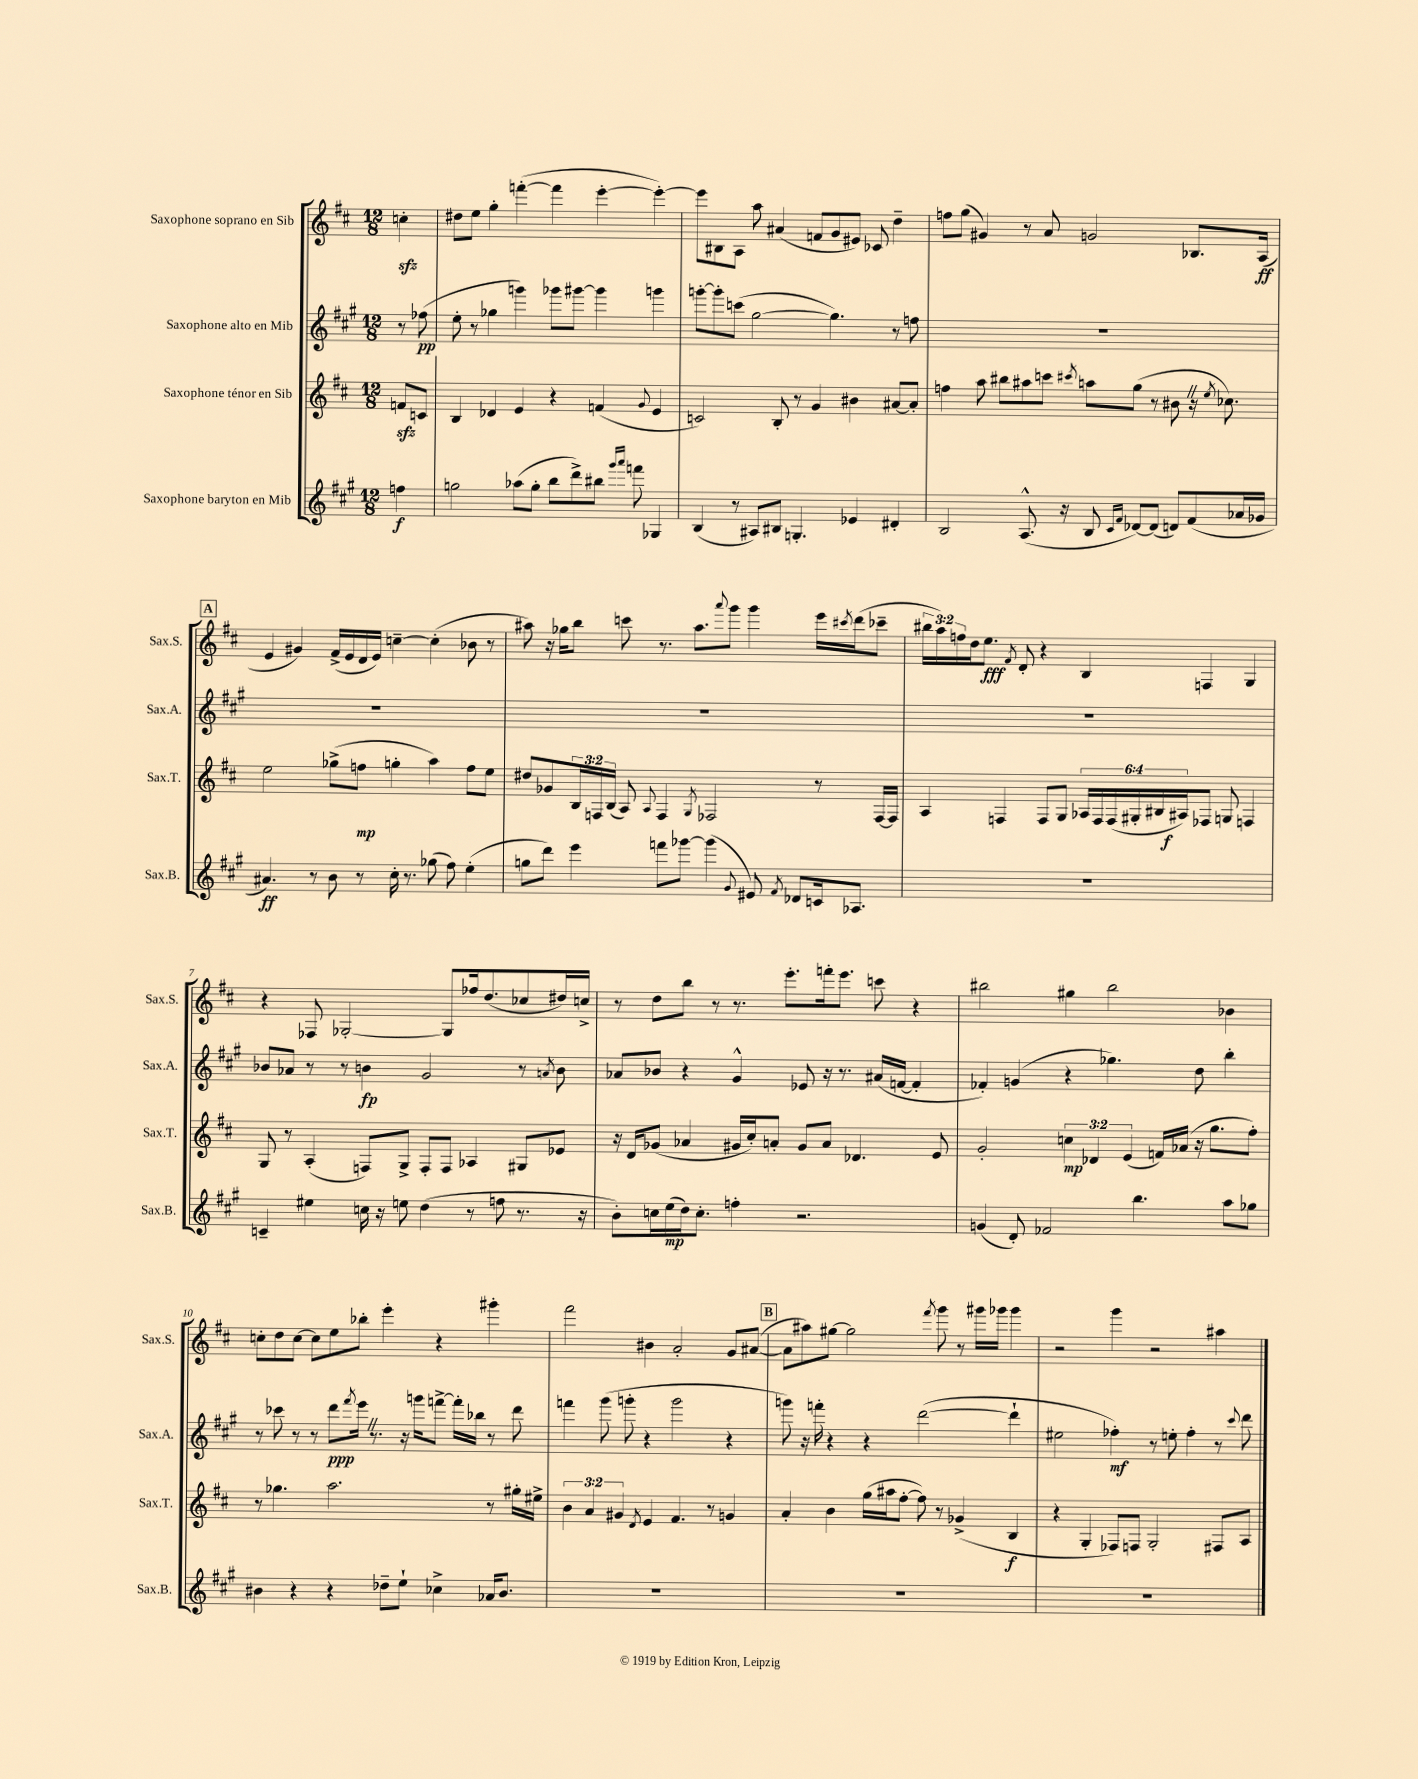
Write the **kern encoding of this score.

**kern	**kern	**kern	**kern
*staff4	*staff3	*staff2	*staff1
*clefG2	*clefG2	*clefG2	*clefG2
*k[f#c#g#]	*k[f#c#]	*k[f#c#g#]	*k[f#c#]
*M12/8	*M12/8	*M12/8	*M12/8
4ff	8f	8r	4cc'
.	8c	(8ff-	.
=	=	=	=
2gg	4B	8ee'	8dd#
.	.	8r	8ee
.	4d-	4gg-	4gg'
(8aa-	4e	4ggg)	([4fff'
8gg'	.	.	.
8bb	4r	8ggg-	4fff]
8ddd^)	.	[8ggg#	.
8bb#	(4f	4ggg#]	[4eee'
16qqggg#	.	.	.
16qqaaa	.	.	.
8fff	.	.	.
.	8qqg	.	.
4G-	4e	4ggg	4eee'_)
=	=	=	=
(4B	2c)	[8ggg'	8eee]
.	.	8ggg']	8B#
8r	.	(8ccc	8A
8A#)	.	[2gg#	8aa
8B#	8B'	.	(4a#
4.G'	8r	.	.
.	4g	.	8f
.	.	4.gg#])	8g
4e-	4b#	.	8e#)
.	.	.	8c-
4d#'	[8a#	8r	4dd~
.	8a#']	8ff	.
=	=	=	=
2B	4ff	1.r	8ff
.	.	.	(8gg
.	8aa	.	4g#)
.	8bb#	.	.
(8.A^^	8aa#	.	8r
.	8ccc	.	8a
16r	.	.	.
.	8qccc#	.	.
8B	8aa	.	2g
16qqc#	.	.	.
16qqf#	.	.	.
[8d-)	(8gg	.	.
(8d-]	8r	.	.
8d)	8b#	.	.
(8f#	16r	.	8.B-
.	8qee	.	.
.	8.cc-)	.	.
16a-	.	.	.
16g-	.	.	(16A
=	=	=	=
4.a#)	2ee	1.r	4e
.	.	.	4g#)
8r	.	.	.
8b	(8gg-^	.	(16f#^
.	.	.	16e
8r	8ff	.	16d
.	.	.	16e)
16cc#'	4gg'	.	[4cc~
8.r	.	.	.
(8gg-	4aa)	.	(4cc']
8ff#)	.	.	.
(4ee'	8ff	.	8b-
.	8ee	.	8r
=	=	=	=
8gg	8dd#	1.r	8aa#)
8ddd)	8g-	.	16r
.	.	.	16gg-
4eee	24B	.	8bb
.	24F	.	.
.	(24B	.	.
.	8A)	.	8ccc
.	8qqA	.	.
8fff	4F	.	8.r
[8ggg-	.	.	.
.	.	.	8.aa#
.	8qG	.	.
(4ggg-]	2F-	.	.
.	.	.	8qqaaa
.	.	.	8ggg
8qqg#	.	.	.
8e#)	.	.	4ggg
8qf#	.	.	.
8d-	.	.	.
16c	8r	.	16eee
.	.	.	8qccc#
8.A-	.	.	(16ddd
.	[16F-	.	8ccc-~
.	16F-]	.	.
=	=	=	=
1.r	4A	1.r	24bb#
.	.	.	24aa)
.	.	.	24ff
.	.	.	16dd
.	.	.	8.ee
.	4F	.	.
.	.	.	8qf#
.	.	.	8d'
.	8F	.	4r
.	8G	.	.
.	24A-	.	4B
.	24F	.	.
.	(24F	.	.
.	24G#'	.	.
.	24B#	.	.
.	24A#)	.	.
.	8F-	.	4F
.	8G	.	.
.	4F	.	4G
=	=	=	=
4c~	8G	8b-	4r
.	8r	8a-	.
4ee#	(4A'	8r	8F-
.	.	8r	[2G-'
16cc	8F)	4b	.
16r	.	.	.
8ee	8G^	.	.
(4dd	8F'	2g#	.
.	8F	.	8G-]
8r	4A-	.	16ff-
.	.	.	(8.dd
8ff	.	.	.
8.r	8G#	8r	8cc-
.	.	8qa	.
.	8e-	8b	16dd#)
16r	.	.	16cc^
=	=	=	=
8b')	16r	8a-	8r
.	16d	.	.
16cc	(8g-	8b-	8dd
(16ee	.	.	.
16dd)	4a-	4r	8bb
8.cc'	.	.	.
.	.	.	8r
4ff'	16g#	4g#^^	8.r
.	16cc#')	.	.
.	8a'	.	.
.	.	.	8.eee'
2.r	8g#	8e-	.
.	8a	16r	16fff'
.	.	8.r	8.eee
.	4.d-	.	.
.	.	(16a#	8ccc
.	.	[16f	.
.	.	4f']	4r
.	8e	.	.
=	=	=	=
(4g	2g'	4f-')	2bb#
8d')	.	(4g	.
2f-	.	.	.
.	6cc	4r	4gg#
.	6d-	.	.
.	.	4.gg-)	2bb#
.	(6e	.	.
4.bb	.	.	.
.	16f)	.	.
.	(16a-	.	.
.	16r	8dd	.
.	8.gg	.	.
8aa	.	4bb'	4b-
8gg-	8ff#')	.	.
=	=	=	=
4b#	8r	8r	8cc'
.	4.gg-	8ccc-	8dd
4r	.	8r	[8cc
.	.	8r	8cc]
4r	2.aa	8ddd	8ee
.	.	8qfff#	.
.	.	16eee	8bb-'
.	.	8.r	.
8dd-~	.	.	4eee'
8ee`	.	16r	.
.	.	16ggg	.
4cc-^	.	[8fff^	4r
.	.	16fff']	.
.	.	16bb-	.
16a-	8r	8r	4ggg#'
8.b#	.	.	.
.	16gg#'	8ddd	.
.	16ee#^	.	.
=	=	=	=
1.r	6b	4fff	2fff#
.	6a	.	.
.	.	(8ggg#	.
.	6g#	.	.
.	.	8ggg'	.
.	8qd	.	.
.	4e	4r	4b#
.	4.f#	2ggg	2a'
.	8r	.	.
.	4g	4r	8g
.	.	.	([8a#
=	=	=	=
1.r	4a'	8ggg)	8a#]
.	.	16r	8aa#)
.	.	16fff'	.
.	4b	4r	[8gg#
.	.	.	2gg#]
.	(16gg	4r	.
.	16aa#	.	.
.	[8ff#'	.	.
.	8ff#])	([2ddd	.
.	.	.	8qfff#
.	8r	.	8ggg
.	(4g-^	.	8r
.	.	.	16ggg#
.	.	.	16ggg-
.	4B	4ddd`]	4ggg-
=	=	=	=
1.r	4r	2ee#	2r
.	4G'	.	.
.	8F-)	4ff-')	4ggg
.	8F	.	.
.	2G'	8r	2r
.	.	8ee'	.
.	.	4ff-'	.
.	8F#	8r	4aa#
.	.	8qqccc#	.
.	8A	8ddd	.
==	==	==	==
*-	*-	*-	*-
